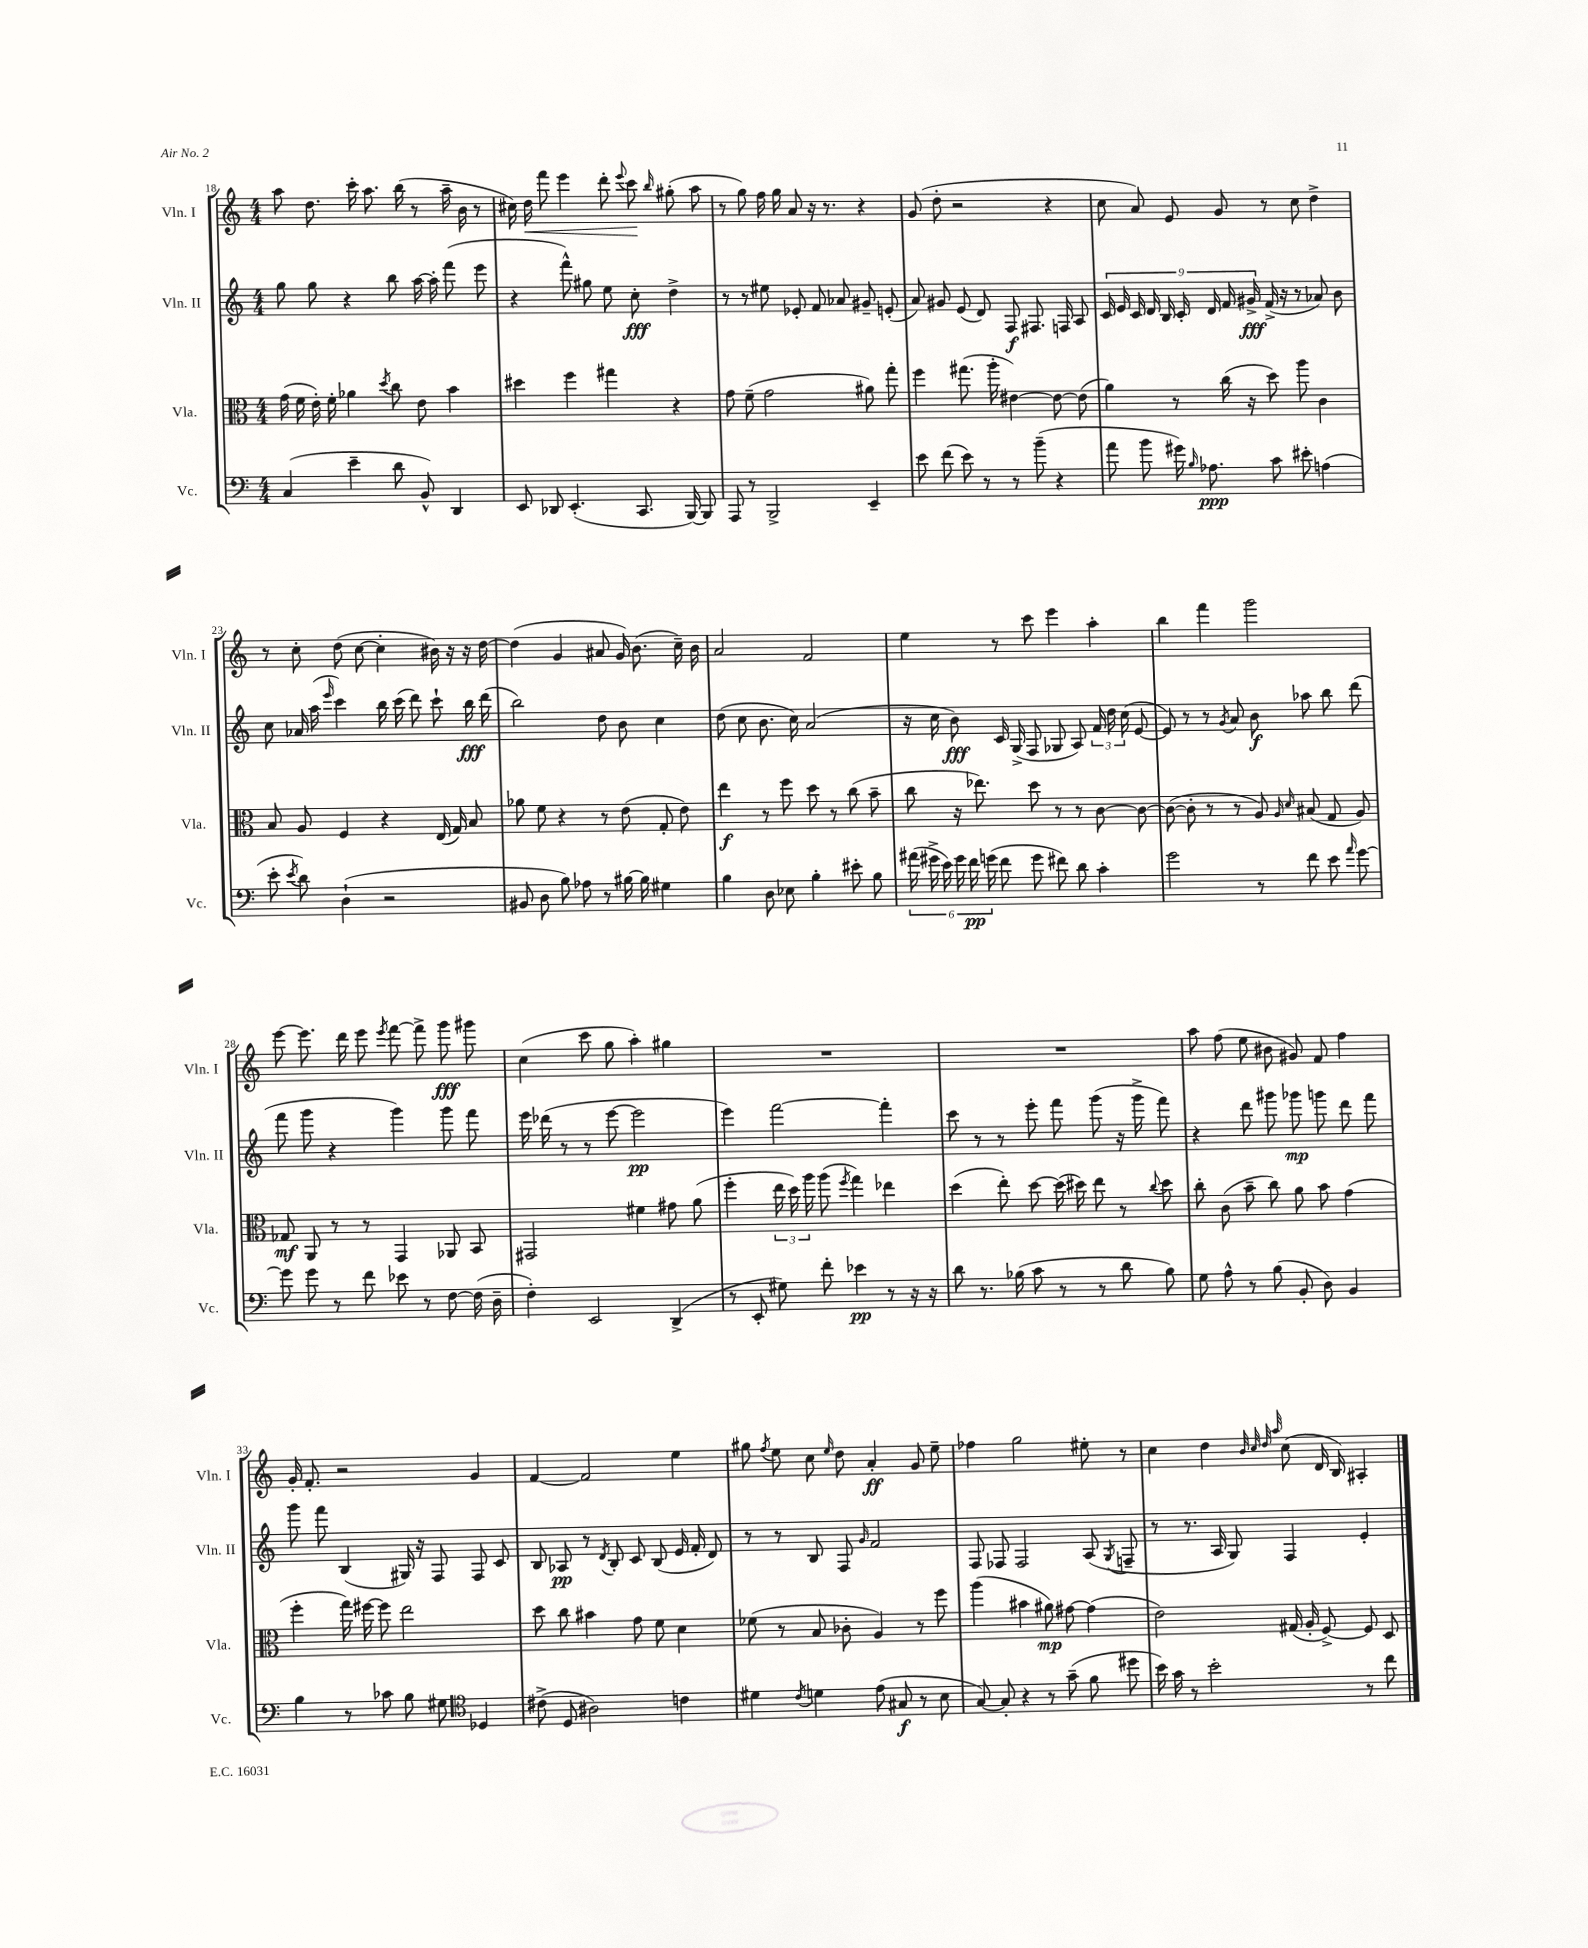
<<
\new StaffGroup <<
\new Staff = "s0" \with { instrumentName = "Vln. I" shortInstrumentName = "Vln. I" } {
    \clef treble \key c \major \numericTimeSignature \time 4/4
    \autoBeamOff a''8 d''8. c'''16-. a''8. b''16( r8 a''16-- b'16 r8 |
    cis''16) d''16\< f'''8 e'''4 d'''8-. \appoggiatura { e'''8 } c'''8\! \grace { b''16 } gis''8-.( a''8 |
    r8 g''8) f''16 g''16 a'8 r16 r8. r4 |
    g'8( d''8-. r2 r4 |
    c''8 a'8) e'8 g'8 r8 c''8 d''4-> |
    r8 c''8-. d''8( c''8~ c''4-. bis'16) r16 r16 d''16~ |
    d''4( g'4 ais'8 g'16) b'8.( c''16--) b'16 |
    a'2 f'2 |
    e''4 r8 c'''8 e'''4 a''4-. |
    b''4 f'''4 g'''2 |
    e'''8~ e'''8. d'''16 e'''8 \acciaccatura { e'''8 } f'''8~ f'''8-> g'''8\fff gis'''8 |
    c''4( c'''8 g''8 a''4-.) gis''4 |
    R1 |
    R1 |
    a''8 f''8( e''8 bis'8 gis'8) f'8 f''4 |
    g'16-. f'8.-. r2 g'4 |
    f'4~ f'2 e''4 |
    gis''8 \acciaccatura { f''8 } e''8 c''8 \grace { e''16 } d''8 a'4-.\ff g'8 e''8-- |
    fes''4 g''2 eis''8-. r8 |
    c''4 d''4 \grace { b'32 c''32 d''32 a''32 } c''8( d'16 b16) ais4-. \bar "|." |
}
\new Staff = "s1" \with { instrumentName = "Vln. II" shortInstrumentName = "Vln. II" } {
    \clef treble \key c \major \numericTimeSignature \time 4/4
    \autoBeamOff g''8 g''8 r4 b''8 a''16~ a''16-. f'''8( e'''8 |
    r4 f'''8-^) gis''8 e''8 c''8-.\fff d''4-> |
    r8 r8 eis''8 ees'8-. f'8 aes'8 gis'8-- e'8-.( |
    a'8) gis'8 e'8( d'8) f8\f fis8. f16 a8 |
    \tuplet 9/8 { c'16 e'16 c'16 d'16 b16 c'16-. d'16 f'16 gis'16->\fff } f'16->( r16 r8 aes'8) b'8 |
    c''8 aes'16 a''16( \grace { e'''16 } c'''4) b''16 c'''16( d'''8) c'''8-! b''16\fff d'''16( |
    b''2) d''8 b'8 c''4 |
    d''8( c''8 b'8. c''16) a'2( |
    r16 c''16 b'8\fff) c'16 g16->( f8 ges8 a8) \tuplet 3/2 { f'16 d''16 c''16( } e'8~ |
    e'8) r8 r8 \acciaccatura { g'8 } a'8 b'8\f aes''8 b''8 d'''8( |
    f'''8 g'''8 r4 g'''4) g'''8 f'''8 |
    e'''16 des'''16( r8 r8 e'''8~ e'''2\pp |
    e'''4) f'''2~ f'''4-. |
    c'''8 r8 r8 e'''8-. f'''8 g'''8( r16 g'''16-> f'''8) |
    r4 d'''8 gis'''8 ges'''8\mp g'''8 d'''8 f'''8 |
    g'''8 f'''8 b4( gis16) r16 f8 f8 c'8 |
    b8 aes8\pp r8 \acciaccatura { d'8 } b8-. c'8 b8( e'16 f'16-. d'8) |
    r8 r8 b8 f8 \grace { g'16 } f'2 |
    f8 fes8 fes2 a8( \acciaccatura { g8 } f8-- |
    r8 r8. a16 g8) f4 e'4-. \bar "|." |
}
\new Staff = "s2" \with { instrumentName = "Vla." shortInstrumentName = "Vla." } {
    \clef alto \key c \major \numericTimeSignature \time 4/4
    \autoBeamOff g'16( f'16 e'16-.) f'16-. aes'4 \acciaccatura { d''8 } c''8 e'8 b'4 |
    dis''4 f''4 gis''4 r4 |
    g'8 f'8--( g'2 ais'8) g''8-. |
    f''4 gis''8.( a''16-. eis'4~) eis'8~ eis'8( |
    a'4) r8 c''16( r16 d''8) a''8 c'4 |
    b8 a8 f4 r4 e16( g16) b8 |
    aes'8 f'8 r4 r8 e'8( g8-. e'8) |
    e''4\f r8 f''8 d''8 r8 c''8( b'8-- |
    c''8 r16 ees''8.) d''8 r8 r8 c'8~ c'8~ |
    c'8~( c'8-. r8 r8 a8) \grace { a16 d'16 } bis8( g8 a8) |
    ges8\mf a,8 r8 r8 g,4 aes,8 b,8 |
    gis,2 fis'4 gis'8 a'8( |
    f''4-. \tuplet 3/2 { e''16 d''16) a''16 } a''8( \acciaccatura { f''8 } g''4) ees''4 |
    d''4( e''8-.) d''8~ d''16( dis''16) e''8 r8 \appoggiatura { c''8 } dis''8 |
    c''8-. c'8( b'8-- c''8) a'8 b'8 g'4( |
    f''4-. g''16) fis''16~ fis''8 e''2 |
    d''8 c''8 bis'4 g'8 f'8 d'4 |
    fes'8( r8 b8 ces'8-. a4) r8 f''8 |
    a''4( bis'4 ais'8\mp) gis'8~ gis'4( |
    e'2) gis16( a16-. f8~->) f8 d8 \bar "|." |
}
\new Staff = "s3" \with { instrumentName = "Vc." shortInstrumentName = "Vc." } {
    \clef bass \key c \major \numericTimeSignature \time 4/4
    \autoBeamOff c4( e'4-- d'8 b,8-^) d,4 |
    e,8 des,8 e,4.-.( c,8. b,,16~) b,,8 |
    a,,8 r8 b,,2-> e,4-- |
    e'8 f'8( e'8) r8 r8 b'8--( r4 |
    a'8 b'8 gis'16) \grace { b16 } aes8.\ppp c'8 eis'8-. a4( |
    e'8-. \acciaccatura { e'8 } d'8) d4-!( r2 |
    bis,8 d8 b8) aes8 r8 bis16~ bis16 gis4 |
    b4 d8 ees8 b4-. eis'8-. b8 |
    \tuplet 6/4 { ais'16( gis'16-> e'16) gis'16 f'16\pp g'16( } f'8 g'8 fis'8) d'8 c'4-. |
    g'2 r8 f'8 e'8 \grace { a'16 } g'8~ |
    g'8 g'8 r8 f'8 ees'8 r8 f8~ f16( d16-- |
    f4-.) e,2 d,4->( |
    r8 e,8-. gis8) f'8-. ees'4\pp r8 r16 r16 |
    d'8 r8. bes16( c'8 r8 r8 d'8 bes8) |
    g8 a8-^ r8 b8( b,8-. d8) b,4 |
    b4 r8 ces'8 b8 gis8 \clef tenor des4 |
    cis'8->( d8 ais2) c'4 |
    dis'4 \acciaccatura { c'8 } d'4 e'8( gis8\f r8 b8 |
    g8~) g8-. r4 r8 g'8--( f'8 dis''8 |
    b'16) g'16 r8 b'2-. r8 c''8 \bar "|." |
}
>>
>>
\layout { \context { \Score currentBarNumber = #18 } }
